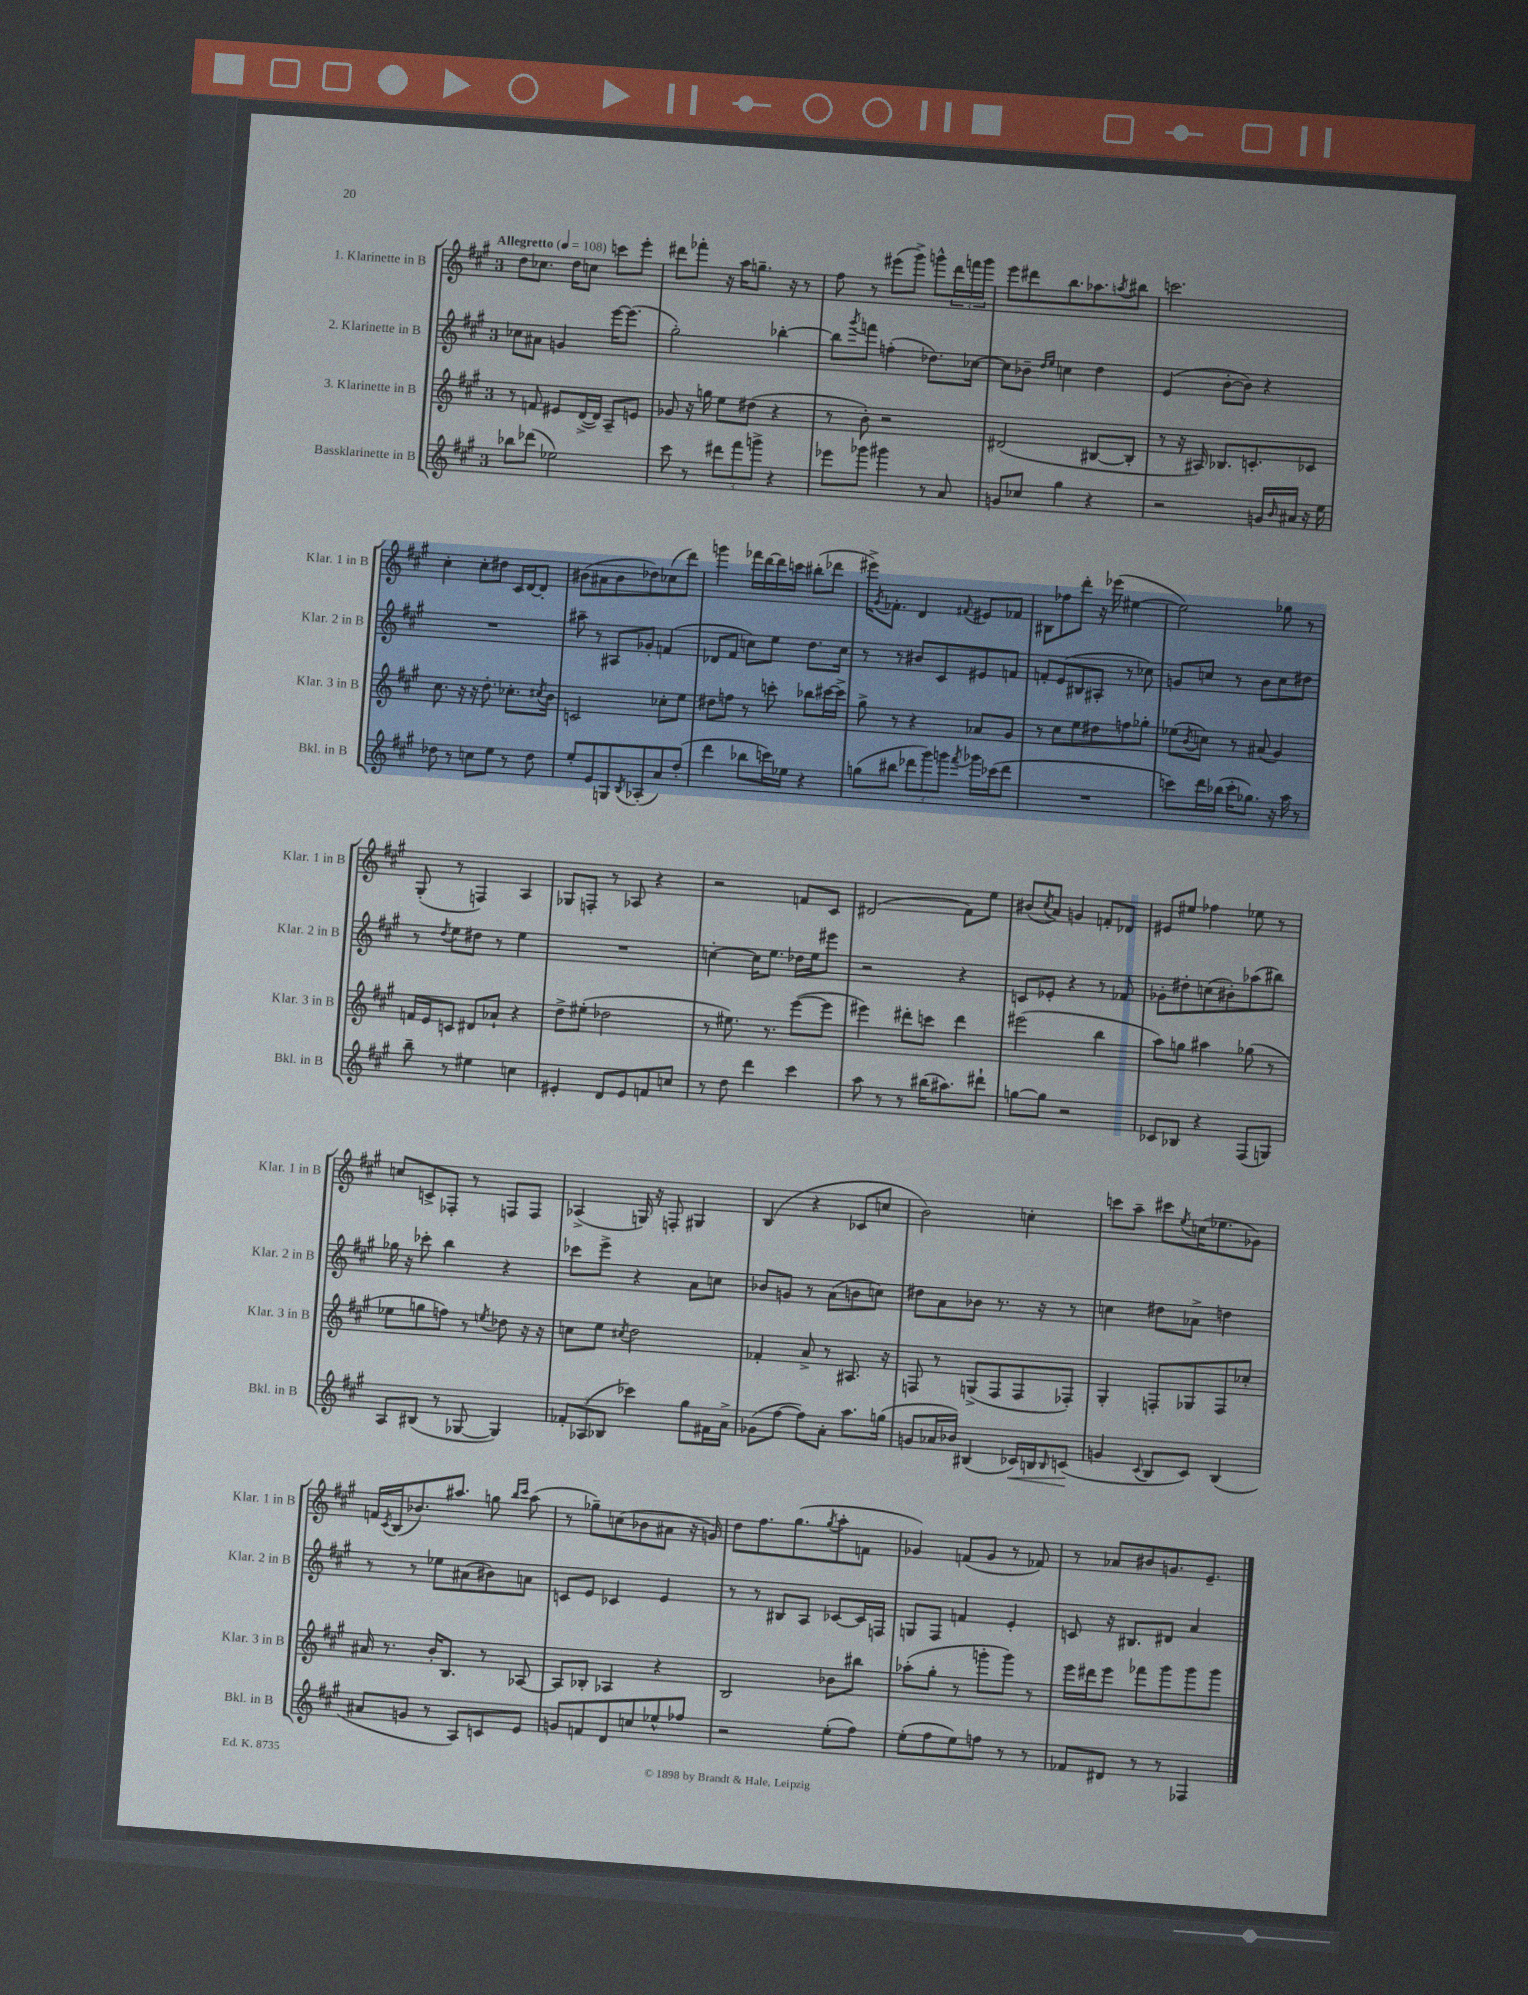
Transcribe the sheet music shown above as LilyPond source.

<<
\new StaffGroup <<
\new Staff = "s0" \with { instrumentName = "1. Klarinette in B" shortInstrumentName = "Klar. 1 in B" } {
    \clef treble \key a \major \once \override Staff.TimeSignature.style = #'single-digit \time 3/4 \tempo "Allegretto" 4 = 108
    d''8 ces''8. d''16 c''8 c'''8 e'''8-. |
    dis'''8 fes'''8-. r16 a''16 g''8.-- r16 r8 |
    fis''8 r8 eis'''8( gis'''8->) g'''8-^ \tuplet 3/2 { d'''16 f'''16 g'''16 } |
    e'''8 dis'''8 b''8. aes''8. \acciaccatura { a''8 } bis''8 |
    c'''2. |
    cis''4-. cis''8-. dis''8 cis'16 d'16~ d'8-. |
    bis'8( ais'8 bis'8 des''8) ces''8( d'''8) |
    g'''4 fes'''16 d'''16~ d'''16 c'''16 bis''8-.( des'''8 |
    eis'''16->) \acciaccatura { gis'8 } fes'8.-. d'4 \appoggiatura { fis'8 } eis'8 fes'8 |
    bis8 fes''8 d'''8-. r16 ees'''16( eis''4~ |
    eis''2) ges''8 r8 |
    gis8-.( r8 f4) a4 |
    ges8 f8-. r8 aes8 r4 |
    r2 f'8 cis'8 |
    dis'2( fis'8) e''8 |
    bis'8( \acciaccatura { cis''8 } a'8) g'4 f'8-. des'8 |
    eis'8 eis''8 fes''4 ees''8 r8 |
    c''8 c'8-> fes8-. r8 f8 f8 |
    aes4->( g16) r16 f8-. gis4 |
    b4( r4 ces'8 c''8 |
    b'2) c''4-. |
    c'''8 a''8-- cis'''8 \acciaccatura { e''8 } c''16( ees''8. ges'8) |
    f'16 \acciaccatura { cis'8 } b16( bes'8.) ais''8. g''8 \grace { b''16 cis'''16 } ais''8( |
    r8 ges''8--) c''8( bes'8 ais'8 r16 g'16) |
    d''8 fis''8. gis''8.( \acciaccatura { gis''8 } a''8-. f'8 |
    ges'4) f'8( ges'8 r8 fes'8) |
    r8 aes'8 bis'8 g'8. e'8.-- \bar "|." |
}
\new Staff = "s1" \with { instrumentName = "2. Klarinette in B" shortInstrumentName = "Klar. 2 in B" } {
    \clef treble \key a \major \once \override Staff.TimeSignature.style = #'single-digit \time 3/4
    ces''8 ais'8 g'4 e'''16~ e'''8.( |
    gis''2-.) bes''4~-. |
    bes''8 \acciaccatura { gis'''8 } f'''8 f''4-.( des''8.) ces''16~ |
    ces''8 bes'8-- \grace { d''16 e''16 } c''4 d''4 |
    e'4( b'8~-. b'8) r4 |
    R2. |
    ais''8-- r8 ais8 ges'8-. f'4( |
    des'8 fis'8 c''8) e''8 d''8. c''16 |
    r8 r8 bis'8 cis'8 eis'8 f'8 |
    f'8-. e'8( bis8 ais8-. r8 ces''8) |
    g'8 c''8 r8 b'8 c''8 dis''8 |
    r8 \acciaccatura { d''8 } e''8 dis''8 r8 e''4 |
    R2. |
    c''4~-. c''16 e''8. des''16 e''16 eis'''8 |
    r2 r4 |
    c'8 ees'8-. r4 r8 fes'8 |
    ges'8-. dis''8-. c''8( bis'8-.) aes''8( bis''8) |
    ges''16 r16 ces'''8-. b''4 r4 |
    ces'''8 e'''8-> r4 a'8 c''8 |
    bes'8 g'8 r8 a'8( b'8 c''8) |
    dis''8 a'8 bes'8 r8. r16 r8 |
    c''4 dis''8 aes'8-> d''4 |
    r8 r8 ees''8 ais'8( bis'8) a'8 |
    c'8 e'8 ces'4 e'4 |
    r8 r8 bis8 a8 ces'8~ ces'16 f16 |
    g8 fis8 f'4 e'4-. |
    c'8 r16 bis8. dis'8 a'4 \bar "|." |
}
\new Staff = "s2" \with { instrumentName = "3. Klarinette in B" shortInstrumentName = "Klar. 3 in B" } {
    \clef treble \key a \major \once \override Staff.TimeSignature.style = #'single-digit \time 3/4
    r8 f'8 eis'8 d'16~->( d'16) a8-- e'8 |
    ges'8 r16 g''16 e''8 dis''8( r4 |
    r8 b'8-.) r2 |
    dis'2( bis8~ bis8-. |
    r8 r16 ais16) bes8. c'8.-. ces'8 |
    cis''8. r16 r16 d''8.-. ces''8.-. \acciaccatura { cis''8 } b'16 |
    c'2 ces''8-. e''8 |
    dis''8 f''8 r8 c'''8-. bes''8 cis'''16~ cis'''16-> |
    gis''8-> r8 r4 aes'8 gis'8 |
    r8 cis''8 e''8 dis''8 f''8 ges''8-. |
    ees''8( \acciaccatura { b'8 } c''8) r8 ais'8( gis'4) |
    f'16 e'16 c'8 dis'8 aes'8-! r4 |
    d''8-> eis''8-.( des''2 |
    r8 eis''8.) r8. e'''8~( e'''8 |
    eis'''4) dis'''8-. c'''8 dis'''4 |
    eis'''2( b''4 |
    a''8) g''8 ais''4 ges''8( r8 |
    ees''8 g''8 f''8) r8 \acciaccatura { e''8 } des''8 r16 r16 |
    c''8 e''8 \acciaccatura { cis''8 } d''2 |
    fes'4-. a'8-> r8 ais8. r16 |
    f8 r8 g8->( f8 f8 fes8-.) |
    gis4-. f8-. ges8 f8 ces''8-. |
    ais'16 r8. b'16-. b8. r8 aes8~ |
    aes8 bes8-. aes4 r4 |
    b2 bes'8 bis''8 |
    aes''8-.( gis''8-. r8 g'''8-. g'''8) r8 |
    e'''16 dis'''16 e'''8 fes'''8 gis'''8 gis'''8 gis'''8 \bar "|." |
}
\new Staff = "s3" \with { instrumentName = "Bassklarinette in B" shortInstrumentName = "Bkl. in B" } {
    \clef treble \key a \major \once \override Staff.TimeSignature.style = #'single-digit \time 3/4
    bes''8 des'''8( ees''2) |
    cis'''8 r8 \tuplet 3/2 { dis'''8 fis'''8 g'''8-> } r4 |
    ees'''8 ges'''8 gis'''4 r8 a'8 |
    g'8 ces''8 gis''4 r4 |
    r2 g'16 \grace { b'16 } ais'16 r16 e''16 |
    des''8 r8 c''8 e''8 r8 des''8 |
    e''8-. e'8 g8 \acciaccatura { b8 } aes8-.( a'8) d''8-.( |
    d'''4 bes''8 c'''16) ees''16 r4 |
    g''8( bis''8 \tuplet 3/2 { des'''8 gis'''8) g'''8 } \acciaccatura { fis'''8 } ges'''16 ces'''16( des'''8 |
    R2. |
    c'''8) d'''16 bes''16( c'''16-. ges''8.) r16 a''16 r8 |
    b''8-- r8 eis''4 c''4 |
    eis'4-. d'8 eis'8 f'8 c''8 |
    r8 d''8 d'''4 cis'''4 |
    a''8 r8 r8 bis''16( ais''8.) dis'''8-! |
    g''8~ g''8 r2 |
    ces'8 bes8 r4 fis8( g8) |
    a8 bis8( r8 ges8~ ges4) |
    \tuplet 3/2 { fes'8-. aes8( bes8 } ces'''4) gis''8 fis'16 a'16-> |
    ges'8( fis''8~ fis''8) a'8-. a''8. g''16( |
    g'8 aes'16 bes'16) bis4( ces'16\<) b16 \grace { b16 } c'8\!( |
    g'4 \appoggiatura { cis'8 } b8 cis'8) b4( |
    ais'8 g'8 r8 a8) c'8 e'8 |
    g'8 f'8 d'8 c''8 ees''8-^ fes''8 |
    r2 e''8-.( fis''8) |
    e''8-.( fis''8 e''8) f''8 r8 r8 |
    fes'8 dis'8 r8 r8 fes4 \bar "|." |
}
>>
>>
\layout { \context { \Score \remove "Bar_number_engraver" } }
